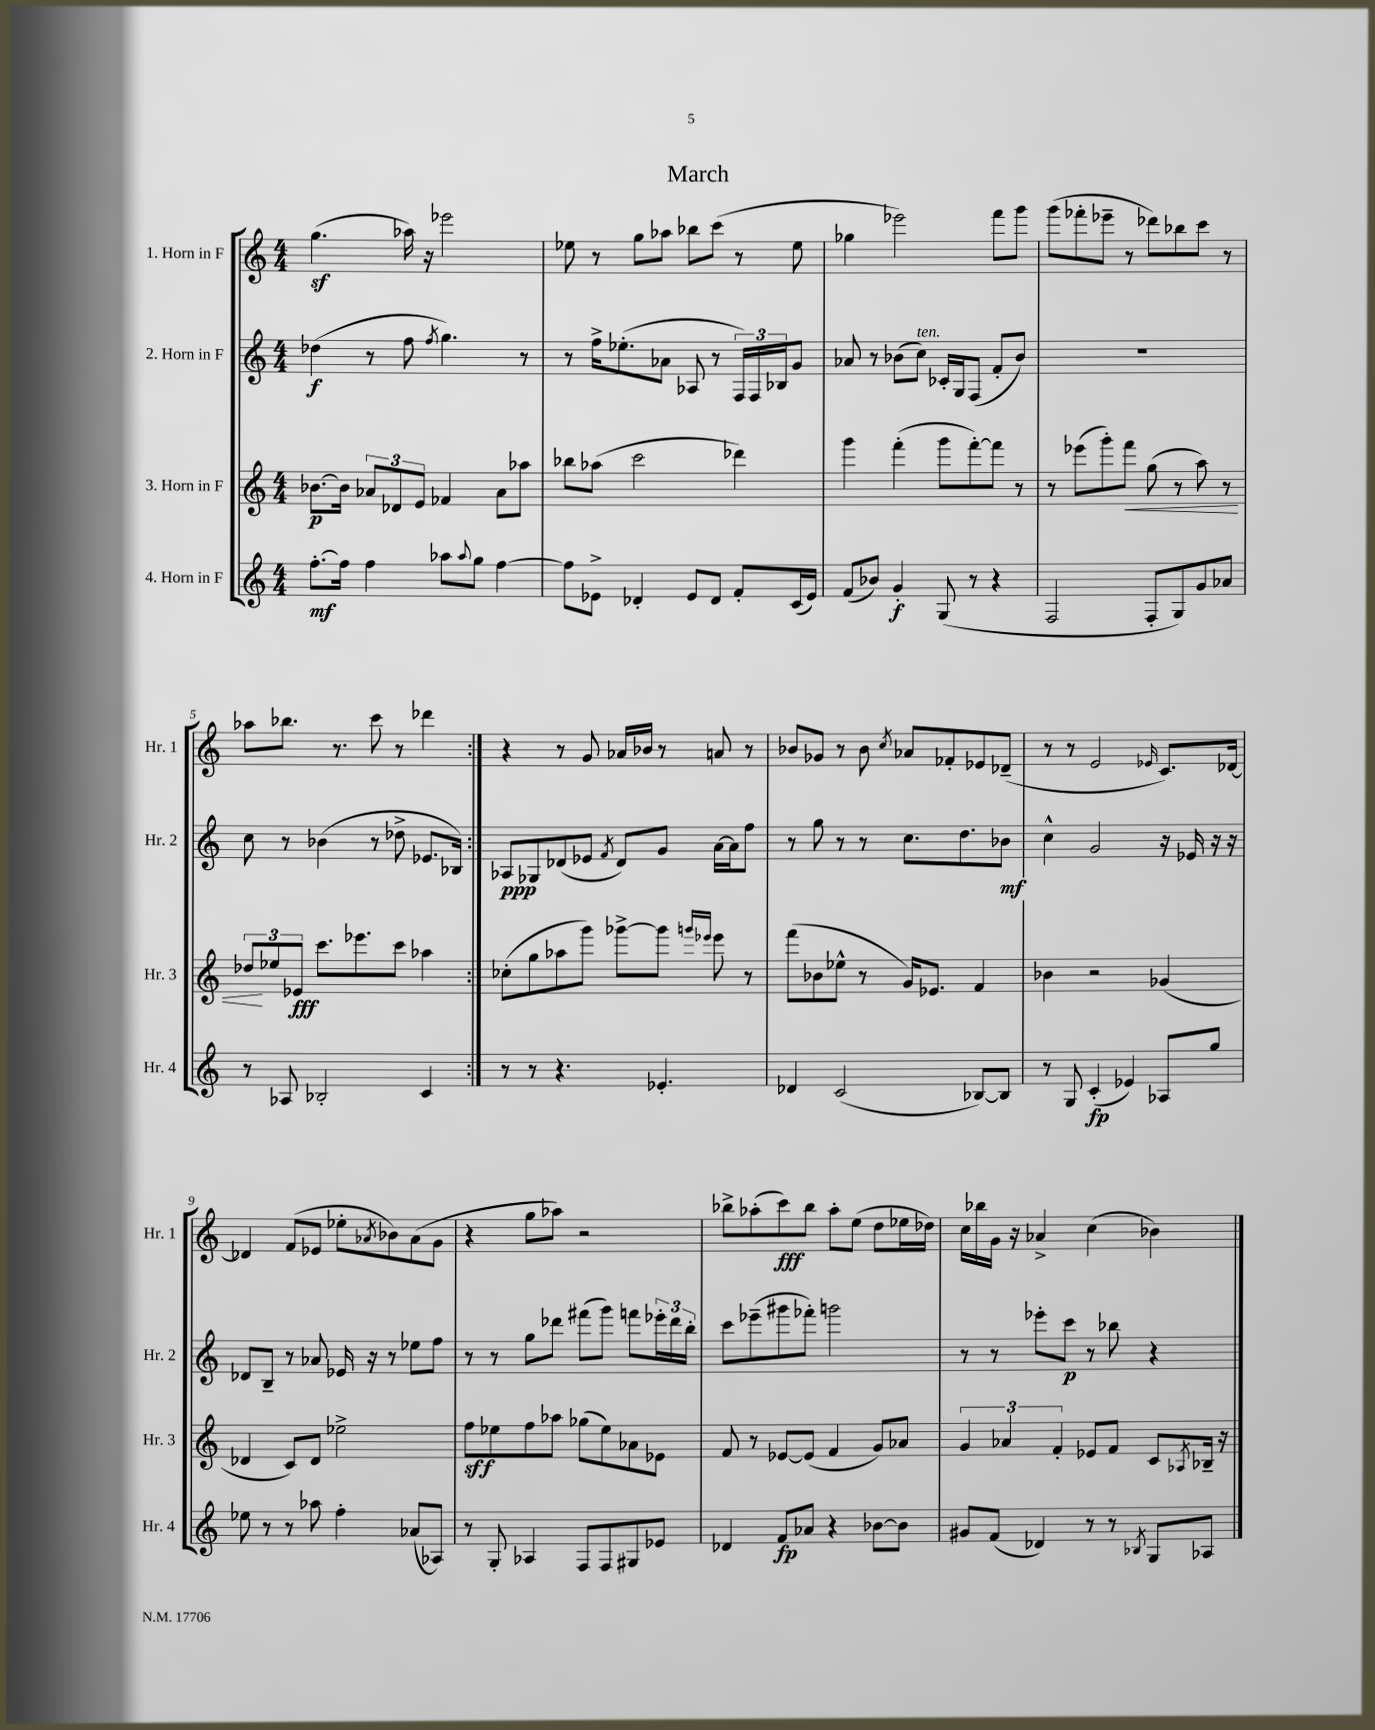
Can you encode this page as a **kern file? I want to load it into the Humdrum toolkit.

**kern	**dynam	**kern	**dynam	**kern	**dynam	**kern	**dynam
*part4	*part4	*part3	*part3	*part2	*part2	*part1	*part1
*staff4	*staff4	*staff3	*staff3	*staff2	*staff2	*staff1	*staff1
*I"4. Horn in F	*	*I"3. Horn in F	*	*I"2. Horn in F	*	*I"1. Horn in F	*
*I'Hr. 4	*	*I'Hr. 3	*	*I'Hr. 2	*	*I'Hr. 1	*
*clefG2	*	*clefG2	*	*clefG2	*	*clefG2	*
*k[]	*	*k[]	*	*k[]	*	*k[]	*
*M4/4	*	*M4/4	*	*M4/4	*	*M4/4	*
=1	=1	=1	=1	=1	=1	=1	=1
[8.ff'\L	mf	[8.b-X\L	p	(4dd-X\	f	(4.ggz\	.
16ff\Jk]	.	16b-\Jk]	.	.	.	.	.
4ff\	.	12a-X/L	.	8r	.	.	.
.	.	12d-X/	.	.	.	.	.
.	.	.	.	8ff\	.	16aa-X\)	.
.	.	12e/J	.	.	.	.	.
.	.	.	.	.	.	16r	.
.	.	.	.	8qff/	.	.	.
8aa-X\L	.	4f-X/	.	4.gg\)	.	2eee-X\	.
8qqaa-/	.	.	.	.	.	.	.
8gg\J	.	.	.	.	.	.	.
[4ff\	.	8a-\L	.	.	.	.	.
.	.	8aa-X\J	.	8r	.	.	.
=2	=2	=2	=2	=2	=2	=2	=2
8ff\L]	.	8bb-X\L	.	8r	.	8ee-X\	.
8e-X^\J	.	(8aa-X\J	.	16ff^\KL	.	8r	.
.	.	.	.	(8.ee-X'\	.	.	.
4d-X'/	.	2ccc\	.	.	.	8gg\L	.
.	.	.	.	8a-X\J	.	8aa-X\J	.
8e-/L	.	.	.	8A-X/	.	8bb-X\L	.
8d-/J	.	.	.	8r	.	(8ccc\J	.
8f'/L	.	4ddd-X\)	.	24F/LL)	.	8r	.
.	.	.	.	24F/	.	.	.
.	.	.	.	24B-X/J	.	.	.
(16c/L	.	.	.	8g/J	.	8ee-\	.
16e-/JJ)	.	.	.	.	.	.	.
=3	=3	=3	=3	=3	=3	=3	=3
(8f/L	.	4ggg\	.	8a-X/	.	4gg-X\	.
8b-X/J)	.	.	.	8r	.	.	.
4g'/	f	(4fff'\	.	(8b-X\L	.	2eee-X\)	.
!	!	!	!	!LO:TX:a:i:t=ten.	!	!	!
.	.	.	.	8cc\J)	.	.	.
(8G/	.	8ggg\L	.	16c-X'/LL	.	.	.
.	.	.	.	16G/J	.	.	.
8r	.	[8fff'\)	.	(8F/J	.	.	.
4r	.	8fff\J]	.	8f'/L	.	8fff\L	.
.	.	8r	.	8b-/J)	.	8ggg\J	.
=4	=4	=4	=4	=4	=4	=4	=4
2F/	.	8r	.	1r	.	(8ggg\L	.
.	.	(8eee-X\L	.	.	.	8fff-X'\	.
.	.	8ggg'\)	.	.	.	8eee-X~\J	.
!	!	!	!LO:HP:b	!	!	!	!
.	.	8fff\J	<	.	.	8r	.
8F'/L	.	(8gg\	.	.	.	8ddd-X\L)	.
8G/)	.	8r	.	.	.	8bb-X\	.
8g/	.	8aa\)	.	.	.	8ccc\J	.
8a-X/J	.	8r	.	.	.	8r	.
!!LO:LB:g=z
=5	=5	=5	=5	=5	=5	=5	=5
8r	.	12dd-X/L	.	8cc\	.	8aa-X\L	.
.	.	12ee-X/	[	.	.	.	.
8A-X/	.	.	.	8r	.	8.bb-X\J	.
.	.	12e-X/J	fff	.	.	.	.
2B-X'/	.	8.ccc\L	.	(4b-X\	.	.	.
.	.	.	.	.	.	8.r	.
.	.	8.eee-X\	.	.	.	.	.
.	.	.	.	8r	.	8ccc\	.
.	.	8ccc\J	.	8dd-X^\	.	8r	.
4c/	.	4aa-X\	.	8.e-X/L	.	4ddd-X\	.
.	.	.	.	16B-X/Jk)	.	.	.
=6:|!	=6:|!	=6:|!	=6:|!	=6:|!	=6:|!	=6:|!	=6:|!
8r	.	(8cc-X'\L	.	8A-X/L	ppp	4r	.
8r	.	8gg\	.	8G-X/	.	.	.
4.r	.	8aa-X\	.	(8d-X/	.	8r	.
.	.	8ggg\J)	.	8e-X/J	.	8g/	.
.	.	.	.	8qf/	.	.	.
.	.	[8ggg-X^\L	.	8d-/L)	.	16a-X/LL	.
.	.	.	.	.	.	16b-X/JJ	.
4.e-X'/	.	8ggg-\J]	.	8g/J	.	8r	.
.	.	16qqgggn/LL	.	.	.	.	.
.	.	16qqeee-X/JJ	.	.	.	.	.
.	.	8eee-\	.	[16a\LL	.	8an/	.
.	.	.	.	16a\J]	.	.	.
.	.	8r	.	8ff\J	.	8r	.
=7	=7	=7	=7	=7	=7	=7	=7
4d-X/	.	(8fff\L	.	8r	.	8b-X/L	.
.	.	8b-X\	.	8gg\	.	8g-X/J	.
(2c/	.	8ee-X^^\J	.	8r	.	8r	.
.	.	8r	.	8r	.	8b-\	.
.	.	.	.	.	.	8qcc/	.
.	.	16g/KL)	.	8.cc\L	.	8a-X/L	.
.	.	8.e-X/J	.	.	.	.	.
.	.	.	.	.	.	8f-X'/	.
.	.	.	.	8.dd\	.	.	.
[8B-X/L)	.	4f/	.	.	.	8e-X/	.
8B-/J]	.	.	.	8b-X\J	mf	(8d-X~/J	.
=8	=8	=8	=8	=8	=8	=8	=8
8r	.	4b-X\	.	4cc^^\	.	8r	.
8G/	.	.	.	.	.	8r	.
(4c'/	fp	2r	.	2g/	.	2e/	.
4e-X/)	.	.	.	.	.	.	.
.	.	.	.	.	.	16qqe-X/	.
8A-X/L	.	(4g-X/	.	16r	.	8.c/L)	.
.	.	.	.	16e-X/	.	.	.
8gg/J	.	.	.	16r	.	.	.
.	.	.	.	16r	.	[16d-X/Jk	.
!!LO:LB:g=z
=9	=9	=9	=9	=9	=9	=9	=9
8ee-X\	.	4d-X/	.	8d-X/L	.	4d-X/]	.
8r	.	.	.	8B~/J	.	.	.
8r	.	8c/L)	.	8r	.	(8f/L	.
8aa-X\	.	8d-/J	.	8a-X/	.	8e-X/J	.
4ff'\	.	2ee-X^\	.	16e-X/	.	8ee-X'\L	.
.	.	.	.	16r	.	.	.
.	.	.	.	.	.	8qa-X/	.
.	.	.	.	8r	.	8b-X\)	.
(8a-X/L	.	.	.	8ee-X\L	.	(8a-\	.
8A-X/J)	.	.	.	8ff\J	.	8g\J	.
=10	=10	=10	=10	=10	=10	=10	=10
8r	.	8ff\L	sff	8r	.	4r	.
8G'/	.	8ee-X\	.	8r	.	.	.
4A-X/	.	8ff\	.	8gg\L	.	8gg\L	.
.	.	8aa-X\J	.	8ddd-X\J	.	8aa-X\J)	.
8F/L	.	(8gg-X\L	.	(8fff#X\L	.	2r	.
8F/	.	8ee-\)	.	8ggg\J)	.	.	.
8G#X/	.	8a-X\	.	8fffn\L	.	.	.
8e-X/J	.	8e-X\J	.	24eee-X'\L	.	.	.
.	.	.	.	24ddd-\	.	.	.
.	.	.	.	24bb'\JJ	.	.	.
=11	=11	=11	=11	=11	=11	=11	=11
4d-X/	.	8f/	.	8ccc\L	.	8bb-X^\L	.
.	.	8r	.	(8eee-X~\	.	(8aa-X'\	.
8f/L	fp	[8e-X/L	.	8ggg#X\	.	8ccc\)	fff
8a-X/J	.	(8e-/J]	.	8fff-X'\J)	.	8bb-\J	.
4r	.	4f/	.	2gggn\	.	8aa-'\L	.
.	.	.	.	.	.	(8ee\J	.
[8b-X\L	.	8g/L)	.	.	.	8dd\L	.
8b-\J]	.	8a-X/J	.	.	.	16ee-X\L	.
.	.	.	.	.	.	16dd-X\JJ)	.
=12	=12	=12	=12	=12	=12	=12	=12
8g#X/L	.	6g/	.	8r	.	16cc\LL	.
.	.	.	.	.	.	16bb-X\	.
(8f/J	.	.	.	8r	.	16g\JJ	.
.	.	6a-X/	.	.	.	.	.
.	.	.	.	.	.	16r	.
4d-X/)	.	.	.	8eee-X'\L	.	4a-X^/	.
.	.	6f'/	.	.	.	.	.
.	.	.	.	8ccc\J	p	.	.
8r	.	8e-X/L	.	8r	.	(4cc\	.
8r	.	8f/J	.	8bb-X\	.	.	.
8qB-X/	.	.	.	.	.	.	.
8G/L	.	8c/L	.	4r	.	4b-X\)	.
.	.	8qA-X/	.	.	.	.	.
8A-X/J	.	16B-X~/Jk	.	.	.	.	.
.	.	16r	.	.	.	.	.
==	==	==	==	==	==	==	==
*-	*-	*-	*-	*-	*-	*-	*-
